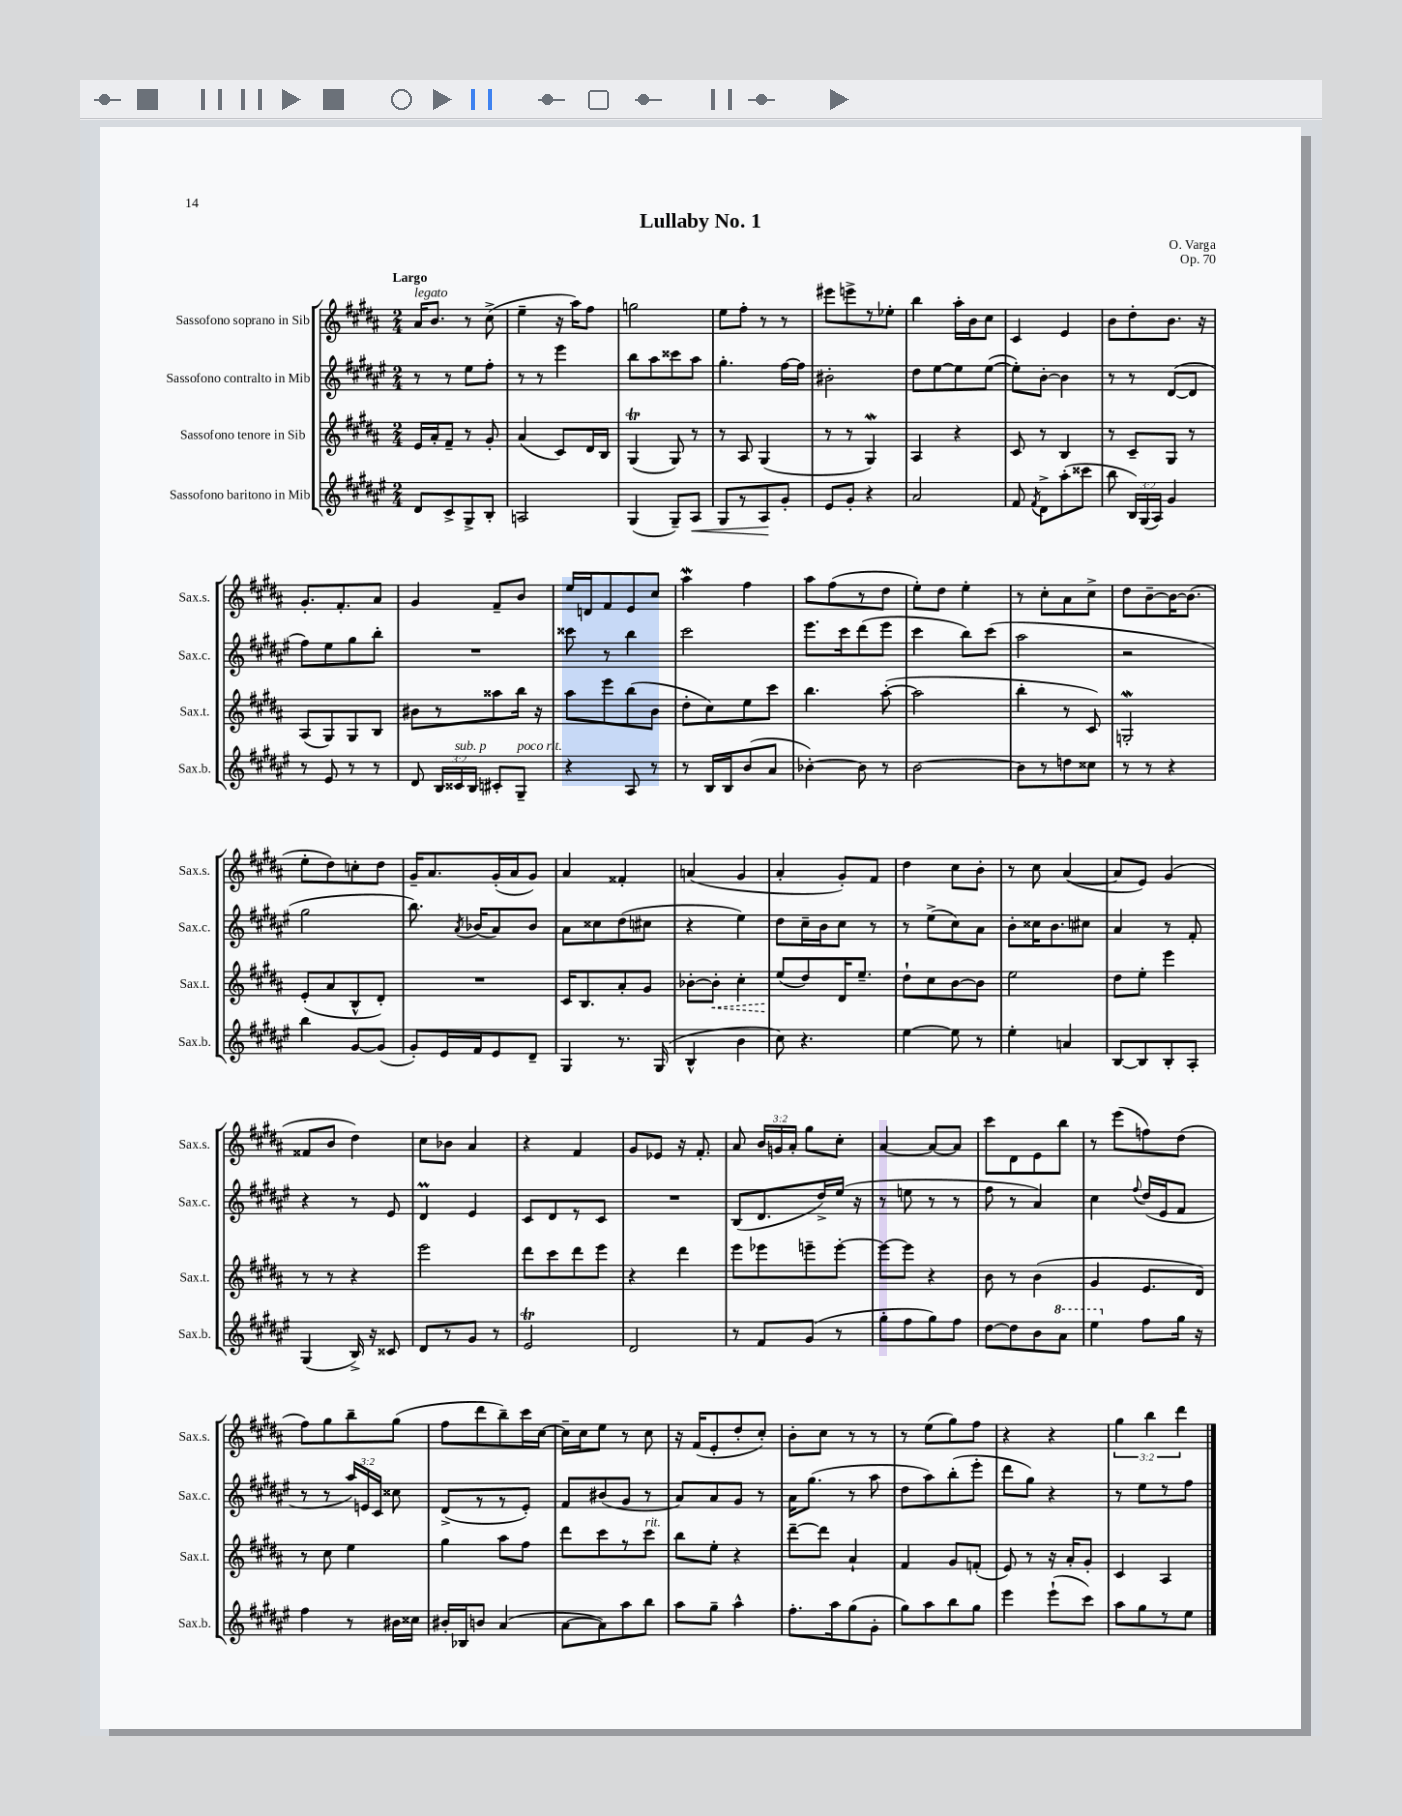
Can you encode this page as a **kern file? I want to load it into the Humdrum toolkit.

**kern	**kern	**kern	**kern
*staff4	*staff3	*staff2	*staff1
*clefG2	*clefG2	*clefG2	*clefG2
*k[f#c#g#d#a#e#]	*k[f#c#g#d#a#]	*k[f#c#g#d#a#e#]	*k[f#c#g#d#a#]
*M2/4	*M2/4	*M2/4	*M2/4
8d#	16e	8r	16a#
.	16a#'	.	8.b
8c#^	8f#~	8r	.
8G#^	8r	8ee#	8r
8B'	8g#'	8ff#'	(8cc#^
=	=	=	=
2A	(4a#	8r	4ee~
.	.	8r	.
.	8c#)	4eee#	16r
.	.	.	16aa#)
.	16d#	.	8ff#
.	16B	.	.
=	=	=	=
(4G#	(4G#	8bb	2gg
.	.	8aa#	.
8G#~)	8G#)	8ccc##	.
8A#	8r	8aa#	.
=	=	=	=
8G#	8r	4.gg#'	8ee
8r	8A#	.	8ff#'
8A#	(4G#	.	8r
8g#'	.	[16ff#	8r
.	.	16ff#]	.
=	=	=	=
8e#	8r	2b#'	8eee#
8g#'	8r	.	8eee^
4r	4G#)	.	8r
.	.	.	8ee-'
=	=	=	=
2a#	4A#	8dd#	4bb
.	.	[8ee#	.
.	4r	8ee#]	16aa#'
.	.	.	16b
.	.	([8ee#	8cc#
=	=	=	=
8f#	8c#	8ee#'])	4c#
8qf#	.	.	.
8d#^	8r	[8b'	.
(8aa#'	4B	4b]	4e
8ccc##	.	.	.
=	=	=	=
8bb	8r	8r	8b
24B)	8c#~	8r	8dd#'
(24G#	.	.	.
24A#)	.	.	.
4g#	8G#	([8d#	8.b
.	8r	8d#]	.
.	.	.	16r
=	=	=	=
8r	(8A#	8ff#)	8.g#'
8e#	8G#)	8ee#	.
.	.	.	8.f#'
8r	8G#	8gg#	.
8r	8B	8bb'	8a#
=	=	=	=
8d#	8b#	2r	4g#
24B	8r	.	.
24c##	.	.	.
24B	.	.	.
8c#'	8aa##	.	8f#~
8G#~	16bb	.	8b
.	16r	.	.
=	=	=	=
4r	8aa#	8ccc##	16ee
.	.	.	16d
.	8eee	8r	8f#
8A#	(8bb	4bb	8e
8r	8b	.	8cc#
=	=	=	=
8r	8dd#'	2ccc#	4aa#
16B	8cc#)	.	.
16B	.	.	.
(8b	8ee	.	4ff#
8a#	8ccc#	.	.
=	=	=	=
[4b-')	4.bb	8.eee#	8aa#
.	.	.	(8ff#
.	.	16ccc#	.
8b-]	.	(8ddd#	8r
8r	([8aa#'	8eee#	8dd#
=	=	=	=
[2b	2aa#]	4ccc#	8ee')
.	.	.	8dd#
.	.	8bb)	4ee'
.	.	(8ccc#	.
=	=	=	=
8b]	4bb'	2aa#	8r
8r	.	.	8cc#'
8dd	8r	.	8a#
8cc##	8c#)	.	8cc#^
=	=	=	=
8r	2G'	2r	8dd#
8r	.	.	[8b~
4r	.	.	16b_
.	.	.	(8.b]
=	=	=	=
4bb	(8e'	2gg#	8ee'
.	8a#	.	8dd#)
[8g#	8B^^	.	8cc'
(8g#]	8d#')	.	8dd#
=	=	=	=
8g#')	2r	8.bb)	16g#~
.	.	.	8.a#
16e#	.	.	.
.	.	8qa#	.
16f#	.	(16b-	.
8e#	.	8a#)	(16g#'
.	.	.	16a#
8d#~	.	8b-	8g#)
=	=	=	=
4G#	16c#	8a#	4a#
.	8.B	.	.
.	.	8cc##	.
8.r	8a#'	(8dd#	4f##'
.	8g#	8cc#	.
(16G#	.	.	.
=	=	=	=
4B^^	[8b-'	4r	(4a
.	8b-']	.	.
4b	4cc#'	4ee#)	4g#
=	=	=	=
8cc#)	(8ee	8dd#	4a#'
4.r	8dd#)	16cc#~	.
.	.	16b	.
.	16d#	8cc#	8g#')
.	8.ee~	.	.
.	.	8r	8f#
=	=	=	=
[4ee#	8dd#`	8r	4dd#
.	8cc#	(8ee#^	.
8ee#]	[8b	8cc#)	8cc#
8r	8b]	8a#	8b'
=	=	=	=
4ee#'	2ee	8b'	8r
.	.	16cc##	8cc#
.	.	8.b	.
4a	.	.	([4a#
.	.	8cc#	.
=	=	=	=
[8B	8dd#	4a#	8a#]
8B]	8ee'	.	8e)
8B'	4eee	8r	(4g#
8A#'	.	8f#'	.
=	=	=	=
(4G#	8r	4r	8f##
.	8r	.	8b
16B^)	4r	8r	4dd#)
16r	.	.	.
8c##	.	8e#	.
=	=	=	=
8d#	2eee	4d#	8cc#
8r	.	.	8b-
8g#	.	4e#	4a#
8r	.	.	.
=	=	=	=
2e#	8ddd#	8c#	4r
.	8ccc#	8d#	.
.	8ddd#	8r	4f#
.	8eee	8c#	.
=	=	=	=
2d#	4r	2r	8g#
.	.	.	8e-
.	4ddd#	.	16r
.	.	.	8.f#'
=	=	=	=
8r	8eee	(8B	8a#
8f#	8eee-	8.d#	24b
.	.	.	24g
.	.	.	24a#'
(8g#	8eee~	.	8gg#
.	.	16dd#^)	.
8r	[8eee'	(16ee#	8cc#'
.	.	16r	.
=	=	=	=
8gg#'	8eee_	8r	[4a#
8ff#	8eee]	8ee	.
8gg#)	4r	8r	8a#_
8ff#	.	8r	8a#]
=	=	=	=
[8dd#	8b	8ff#	8ccc#
8dd#]	8r	8r	8d#
8b	(4b	4a#)	8e
8aa#	.	.	8bb
=	=	=	=
4eee#	4g#	4cc#	8r
.	.	.	(8eee
.	.	8qqff#	.
8ff#	8.e	(16dd#	8ff)
.	.	16e#	.
16gg#	.	8f#	(8dd#
16r	16d#)	.	.
=	=	=	=
4ff#	8r	8r	8ff#)
.	8cc#	8r	8gg#
8r	4ee	24aa#)	8bb~
.	.	24e	.
.	.	24c#	.
16b#	.	8cc##	(8gg#
16cc##	.	.	.
=	=	=	=
16b#'	4gg#	(8d#^	8ff#
16B-	.	.	.
8b	.	8r	8ddd#
(4a#	8aa#	8r	8bb~)
.	8ff#	8e#')	16ccc#
.	.	.	[16cc#
=	=	=	=
[8a#	8ddd#	8f#	16cc#~]
.	.	.	16cc#
8a#])	8ccc#	(8b#	8ee
8aa#	8r	8g#	8r
8bb	8ccc#	8r	8cc#
=	=	=	=
8aa#	8bb	8a#)	16r
.	.	.	(16f#
8gg#~	8ee'	8a#	8e'
4aa#^^	4r	8g#	8dd#'
.	.	8r	8cc#')
=	=	=	=
8.ff#'	[8ddd#~	16a#	8b'
.	.	(8.gg#	.
.	8ddd#]	.	8cc#
16aa#	.	.	.
(8gg#	4a#`	8r	8r
8g#'	.	8aa#	8r
=	=	=	=
8gg#)	4f#	8dd#	8r
8aa#	.	8aa#)	(8ee
8bb	8g#	(8bb'	8gg#)
8gg#	(8f'	8eee#'	8ff#
=	=	=	=
4eee#	8e)	8ddd#	4r
.	8r	8gg#)	.
(8eee#`	16r	4r	4r
.	16a#'	.	.
8ccc#)	8g#'	.	.
=	=	=	=
8aa#	4c#	8r	6gg#
8gg#	.	8ee#	.
.	.	.	6bb
8r	4A#	8r	.
.	.	.	6ddd#
8ee#	.	8ff#	.
==	==	==	==
*-	*-	*-	*-
